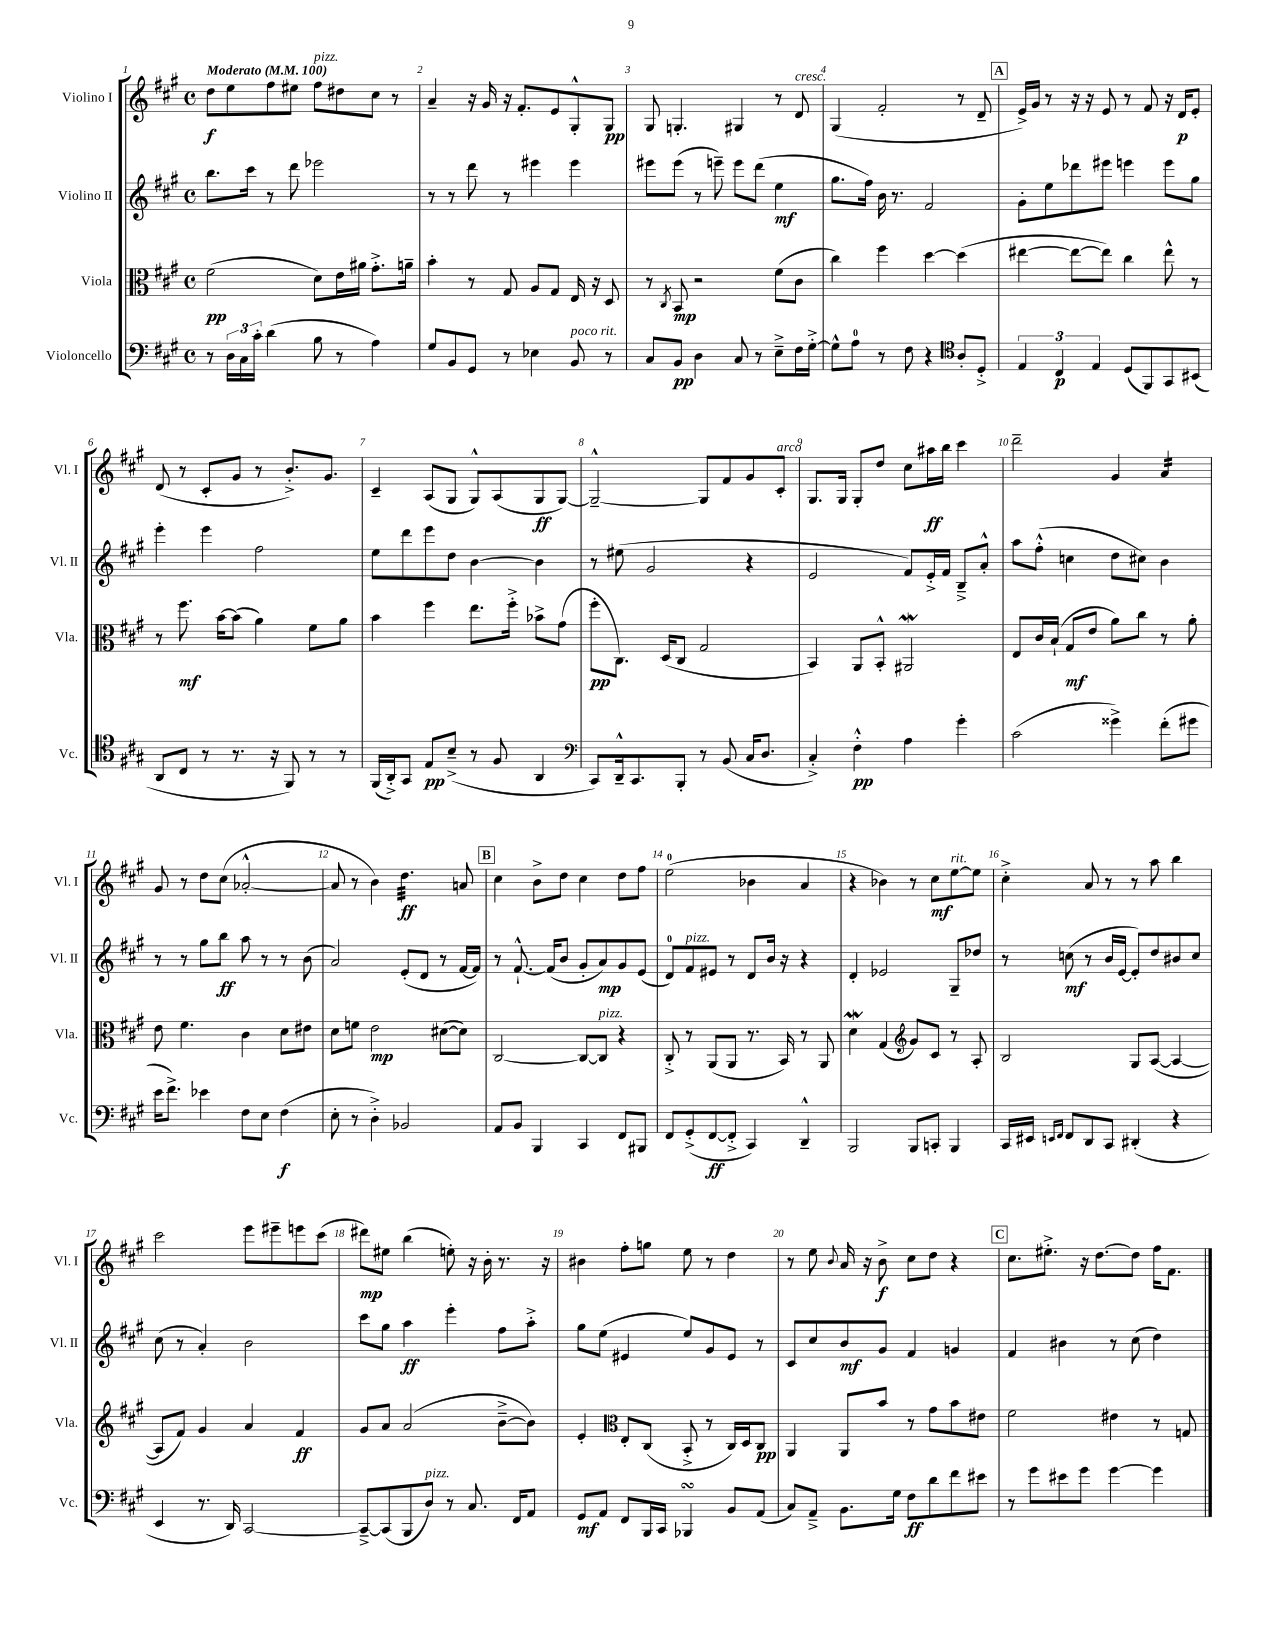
<<
\new StaffGroup <<
\new Staff = "s0" \with { instrumentName = "Violino I" shortInstrumentName = "Vl. I" } {
    \clef treble \key a \major \defaultTimeSignature \time 4/4 \tempo "Moderato" 4 = 100
    d''8\f e''8 fis''8 eis''8 fis''8^\markup { \italic "pizz." } dis''8 cis''8 r8 |
    a'4-- r16 gis'16 r16 fis'8.-. e'8 gis8-.-^ gis8\pp |
    gis8 g4.-. gis4 r8 d'8^\markup { \italic "cresc." } |
    gis4( fis'2-. r8 d'8-- |
    \mark \markup { \box "A" } e'16->) gis'16 r8 r16 r16 e'8 r8 fis'8 r16 d'16\p e'8-. |
    d'8( r8 cis'8-. gis'8 r8 b'8.-.->) gis'8. |
    cis'4-- a8( gis8 gis8-^) a8( gis8\ff gis8~) |
    gis2~---^ gis8 fis'8 gis'8 cis'8-.^\markup { \italic "arco" } |
    gis8. gis16 gis8-. d''8 cis''8 ais''16\ff b''16 cis'''4 |
    d'''2-- gis'4 a'4:16 |
    gis'8 r8 d''8 cis''8( aes'2~-.-^ |
    aes'8 r8 b'4) d''4.:32\ff a'8 |
    \mark \markup { \box "B" } cis''4 b'8-> d''8 cis''4 d''8 fis''8 |
    e''2-0( bes'4 a'4 |
    r4 bes'4) r8 cis''8\mf e''8~^\markup { \italic "rit." } e''8 |
    cis''4-.-> a'8 r8 r8 a''8 b''4 |
    cis'''2 e'''8 eis'''8-- e'''8 cis'''8( |
    dis'''8\mp) eis''8 b''4( e''8-.) r16 b'16-. r8. r16 |
    bis'4 fis''8-. g''8 e''8 r8 d''4 |
    r8 e''8 \appoggiatura { b'8 } a'16 r16 b'8->\f cis''8 d''8 r4 |
    \mark \markup { \box "C" } cis''8. eis''8.-.-> r16 d''8.~ d''8 fis''16 fis'8. \bar "|." |
}
\new Staff = "s1" \with { instrumentName = "Violino II" shortInstrumentName = "Vl. II" } {
    \clef treble \key a \major \defaultTimeSignature \time 4/4
    b''8. cis'''16 r8 d'''8 ees'''2 |
    r8 r8 d'''8 r8 eis'''4 eis'''4 |
    eis'''8 eis'''8( r8 e'''8--) e'''8 d'''8( e''4\mf |
    gis''8. fis''16) b'16 r8. fis'2 |
    \mark \markup { \box "A" } gis'8-. e''8 des'''8 eis'''8 e'''4 e'''8 gis''8 |
    e'''4-. e'''4 fis''2 |
    e''8 d'''8 e'''8 d''8 b'4~ b'4 |
    r8 eis''8( gis'2 r4 |
    e'2 fis'8) e'16-.-> fis'16 b8---> a'8-.-^ |
    a''8 fis''8-.-^( c''4 d''8 cis''8) b'4 |
    r8 r8 gis''8 b''8\ff a''8 r8 r8 b'8( |
    a'2) e'8-.( d'8 r8 fis'16~ fis'16) |
    \mark \markup { \box "B" } r8 fis'8.~-!-^ fis'16( b'8 gis'8-. a'8\mp) gis'8 e'8( |
    d'8-0) fis'8^\markup { \italic "pizz." } eis'8 r8 d'8 b'16 r16 r4 |
    d'4-. ees'2 gis8-- des''8 |
    r8 c''8\mf( r8 b'16 e'16~ e'8-.) d''8 bis'8 c''8 |
    cis''8( r8 a'4-.) b'2 |
    cis'''8 gis''8 a''4\ff e'''4-. fis''8 a''8-.-> |
    gis''8 e''8( eis'4 e''8) gis'8 eis'8 r8 |
    cis'8 cis''8 b'8\mf gis'8 fis'4 g'4 |
    \mark \markup { \box "C" } fis'4 bis'4 r8 cis''8( d''4) \bar "|." |
}
\new Staff = "s2" \with { instrumentName = "Viola" shortInstrumentName = "Vla." } {
    \clef alto \key a \major \defaultTimeSignature \time 4/4
    fis'2\pp( d'8) e'16 ais'16 gis'8.-.-> a'16-- |
    b'4-. r8 gis8 a8 gis8 e16 r16 d8 |
    r8 \acciaccatura { cis8 } b,8\mp r2 fis'8( cis'8 |
    cis''4) fis''4 d''4~ d''4( |
    \mark \markup { \box "A" } eis''4~ eis''8~ eis''8) cis''4 eis''8-^ r8 |
    r8 fis''8.\mf b'16~ b'8( a'4) fis'8 a'8 |
    b'4 fis''4 e''8. fis''16-.-> bes'8-> gis'8( |
    fis''8-.\pp cis8.) d16( cis8 gis2 |
    b,4) a,8 b,8-.-^ ais,2\mordent |
    e8 cis'16 b16-!( gis8\mf e'8 a'8) cis''8 r8 a'8-. |
    e'8 fis'4. cis'4 d'8 eis'8 |
    d'8 f'8 e'2\mp dis'8~( dis'8) |
    \mark \markup { \box "B" } cis2~ cis8~ cis8^\markup { \italic "pizz." } r4 |
    cis8-.-> r8 a,8( a,8 r8. b,16) r8 a,8 |
    d'4\mordent gis4( \clef treble gis'8) cis'8 r8 a8-. |
    b2 gis8 a8~( a4~ |
    a8 fis'8) gis'4 a'4 fis'4\ff |
    gis'8 a'8 a'2( b'8~---> b'8) |
    e'4-. \clef alto e8-. cis8( b,8-.-> r8 cis16) d16 cis8\pp |
    a,4 a,8 b'8 r8 gis'8 b'8 eis'8 |
    \mark \markup { \box "C" } fis'2 eis'4 r8 g8 \bar "|." |
}
\new Staff = "s3" \with { instrumentName = "Violoncello" shortInstrumentName = "Vc." } {
    \clef bass \key a \major \defaultTimeSignature \time 4/4
    r8 \tuplet 3/2 { d16 cis16 cis'16-. } d'4( b8 r8 a4) |
    gis8 b,8 gis,8 r8 ees4 b,8^\markup { \italic "poco rit." } r8 |
    cis8 b,8\pp d4 cis8 r8 e8---> fis16 gis16~-.-> |
    gis8-^ a8-0 r8 fis8 r4 \clef tenor a8-. d8-.-> |
    \mark \markup { \box "A" } \tuplet 3/2 { e4 cis4\p e4 } d8( fis,8) gis,8 bis,8( |
    a,8 cis8 r8 r8. r16 fis,8) r8 r8 |
    fis,16( a,16-.->) gis,8 e8\pp b8--->( r8 fis8 a,4 |
    \clef bass cis,8) d,16---^ cis,8. b,,8-. r8 b,8( cis16 d8. |
    cis4-.->) fis4-.-^\pp a4 gis'4-. |
    cis'2( gisis'4->) fis'8-.( gis'8 |
    e'16 fis'8.->) ees'4 fis8 e8 fis4\f( |
    e8-. r8 d4-.->) bes,2 |
    \mark \markup { \box "B" } a,8 b,8 b,,4 cis,4 fis,8 bis,,8 |
    fis,8 gis,8-.->( fis,8~\ff fis,8-.-> cis,4) d,4---^ |
    b,,2 b,,8 c,8-. b,,4 |
    cis,16 eis,16 \grace { e,16 fis,16 } fis,8 d,8 cis,8 dis,4-.( r4 |
    e,4 r8. d,16) cis,2~ |
    cis,8~---> cis,8( b,,8 d8^\markup { \italic "pizz." }) r8 cis8. fis,16 a,8 |
    gis,8\mf a,8 fis,8 b,,16 cis,16 bes,,4\turn b,8 a,8( |
    cis8) a,8---> b,8. gis16 fis8\ff d'8 fis'8 eis'8 |
    \mark \markup { \box "C" } r8 gis'8 eis'8 gis'8 gis'4~ gis'4 \bar "|." |
}
>>
>>
\layout { \context { \Score \override BarNumber.break-visibility = ##(#f #t #t) barNumberVisibility = #all-bar-numbers-visible } }
